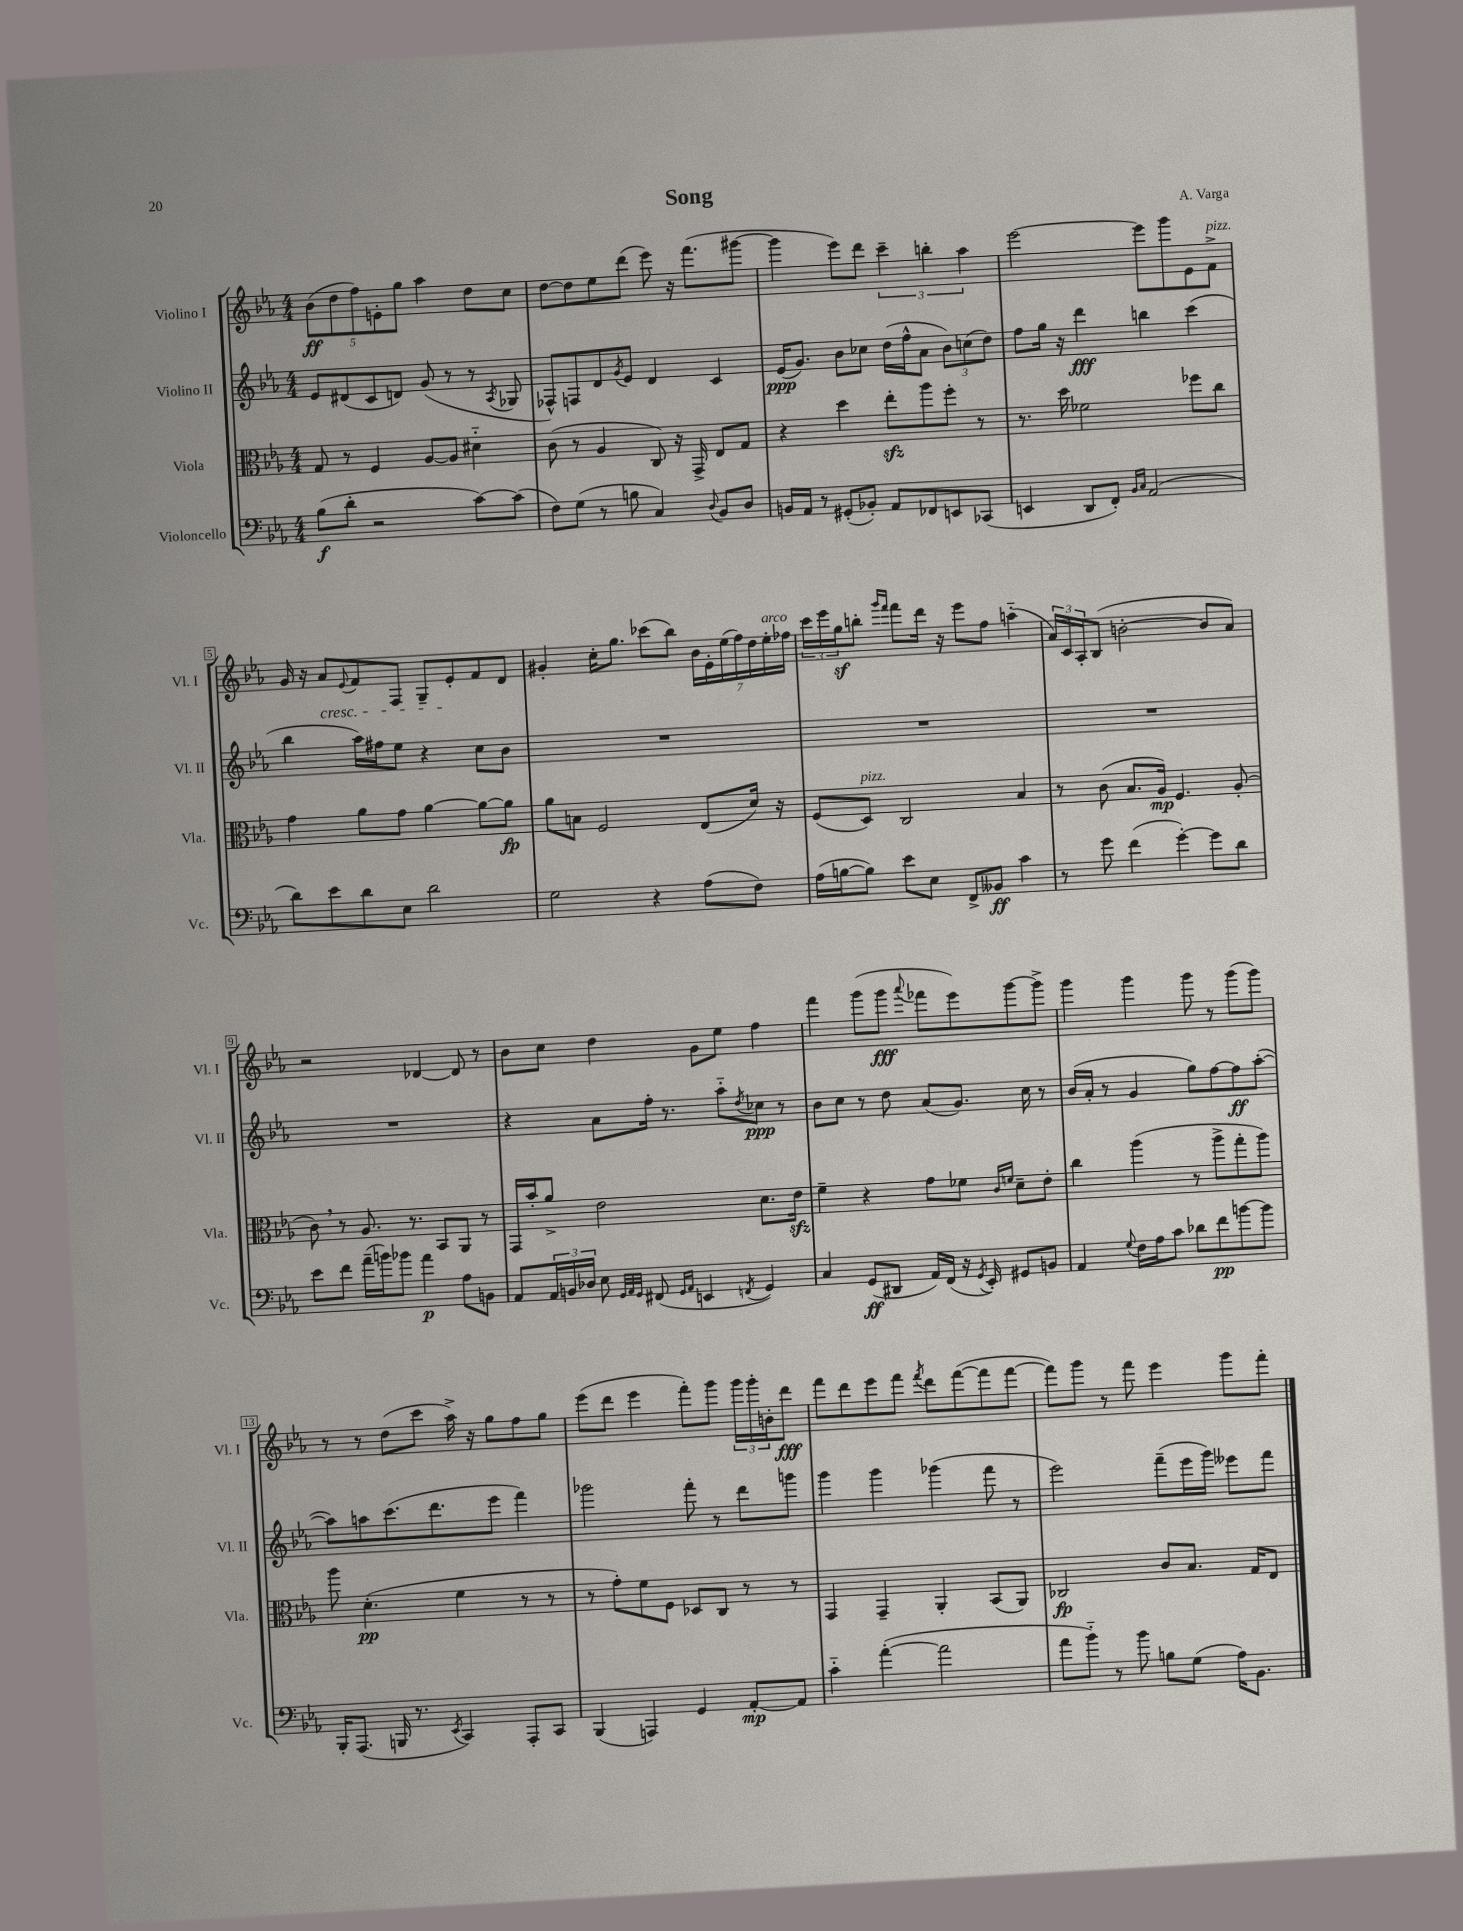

**kern	**dynam	**kern	**dynam	**kern	**dynam	**kern	**dynam
*part4	*part4	*part3	*part3	*part2	*part2	*part1	*part1
*staff4	*staff4	*staff3	*staff3	*staff2	*staff2	*staff1	*staff1
*I"Violoncello	*	*I"Viola	*	*I"Violino II	*	*I"Violino I	*
*I'Vc.	*	*I'Vla.	*	*I'Vl. II	*	*I'Vl. I	*
*clefF4	*	*clefC3	*	*clefG2	*	*clefG2	*
*k[b-e-a-]	*	*k[b-e-a-]	*	*k[b-e-a-]	*	*k[b-e-a-]	*
*M4/4	*	*M4/4	*	*M4/4	*	*M4/4	*
=1	=1	=1	=1	=1	=1	=1	=1
(8B-\L	f	8G/	.	8e-/L	.	(10b-\L	ff
.	.	.	.	.	.	10dd\	.
8d'\J	.	8r	.	(8d#X/	.	.	.
.	.	.	.	.	.	10ff\)	.
2r	.	4F/	.	8c/	.	.	.
.	.	.	.	.	.	10en'\	.
.	.	.	.	8dn/J)	.	.	.
.	.	.	.	.	.	10gg\J	.
.	.	[8A-/L	.	(8g/	.	4aa-\	.
.	.	8A-/J]	.	8r	.	.	.
[8c\L)	.	4d#X\	.	8r	.	8dd\L	.
.	.	.	.	8qA-/	.	.	.
(8c\J]	.	.	.	8G-X/	.	8cc\J	.
=2	=2	=2	=2	=2	=2	=2	=2
8F\L)	.	(8c\	.	8F-X^^/L)	.	[8dd\L	.
(8G\J	.	8r	.	8Fn/	.	8dd\]	.
8r	.	4A-/	.	8d/	.	8ee-\	.
.	.	.	.	8qg/	.	.	.
8Bn\	.	.	.	8e-/J	.	(8ddd\J	.
4C/)	.	8C/)	.	4d/	.	8eee-\)	.
.	.	16r	.	.	.	16r	.
.	.	16GG^/	.	.	.	(8.fff\L	.
8qqD/	.	.	.	.	.	.	.
8BB-/L	.	8E-/L	.	4c/	.	.	.
8D/J	.	8G/J	.	.	.	[8ggg#X\J	.
=3	=3	=3	=3	=3	=3	=3	=3
16BBn/LL	.	4r	.	(16e-/KL	ppp	4ggg#\]	.
16AA-/JJ	.	.	.	8.g/J)	.	.	.
8r	.	.	.	.	.	.	.
(8GG#X'/L	.	4dd\	.	8b-\L	.	8eee-\L)	.
8BB-X'/J)	.	.	.	8cc-X\J	.	8ddd\J	.
8AA-/L	.	8ee-zz'\L	.	(16dd\LL	.	6ccc~\	.
.	.	.	.	16ff^^\J	.	.	.
8FF-X/	.	8aa-\	.	8a-\J	.	.	.
.	.	.	.	.	.	6bbn'\	.
8EEn/	.	8ff'\J	.	12b-\L)	.	.	.
.	.	.	.	(12ccn\	.	6aa-\	.
(8CC-X/J	.	8r	.	.	.	.	.
.	.	.	.	12dd\J)	.	.	.
=4	=4	=4	=4	=4	=4	=4	=4
4EEn/	.	8.r	.	8ff\L	.	[2eee-\	.
.	.	.	.	16gg\Jk	.	.	.
.	.	16dd\	.	16r	.	.	.
8DD/L	.	2f-X\	.	4ddd\	fff	.	.
8FF'/J)	.	.	.	.	.	.	.
16qqBB-/LL	.	.	.	.	.	.	.
16qqC/JJ	.	.	.	.	.	.	.
(2AA-/	.	.	.	4bbn\	.	8eee-\L]	.
.	.	.	.	.	.	8ggg\	.
.	.	8ff-X\L	.	(4ccc\	.	8e-\	.
!	!	!	!	!	!	!LO:TX:a:i:t=pizz.	!
.	.	8cc\J	.	.	.	8f^\J	.
!!LO:LB:g=z
=5	=5	=5	=5	=5	=5	=5	=5
8d\L)	.	4g\	.	4bb-\	.	16g/	.
.	.	.	.	.	.	16r	.
!	!	!	!	!	!	!LO:TX:b:i:t=cresc.	!
8e-\	.	.	.	.	.	8a-/L	.
.	.	.	.	.	.	8qqe-/	.
8d\	.	8a-\L	.	16aa-\LL)	.	8f/	.
.	.	.	.	16ff#X\J	.	.	.
8E-\J	.	8g\J	.	8ee-\J	.	8F/J	.
2d\	.	[4a-\	.	4r	.	8G~/L	.
.	.	.	.	.	.	8e-'/	.
.	.	8a-\L_	.	8cc\L	.	8f/	.
.	.	8a-\J]	fp	8b-\J	.	8d/J	.
=6	=6	=6	=6	=6	=6	=6	=6
2G\	.	8a-\L	.	1r	.	4g#X'/	.
.	.	8Bn\J	.	.	.	.	.
.	.	2F/	.	.	.	16cc'\KL	.
.	.	.	.	.	.	8.gg\J	.
4r	.	.	.	.	.	(8ccc-X\L	.
.	.	.	.	.	.	8bb-\J)	.
(8A-\L	.	(8E-/L	.	.	.	28b-\LL	.
.	.	.	.	.	.	28e-'\	.
.	.	.	.	.	.	(28ee-\	.
.	.	.	.	.	.	28ff\)	.
8F\J)	.	16d/Jk)	.	.	.	.	.
.	.	.	.	.	.	28dd\	.
!	!	!	!	!	!	!LO:TX:a:i:t=arco	!
.	.	.	.	.	.	28ee-'\	.
.	.	16r	.	.	.	.	.
.	.	.	.	.	.	28ff-X\JJ	.
=7	=7	=7	=7	=7	=7	=7	=7
(16A-\LL	.	(8F/L	.	1r	.	24ccc\LL	.
.	.	.	.	.	.	24eee-\	.
[16Bn\J	.	.	.	.	.	.	.
.	.	.	.	.	.	24ggz\J	.
!	!	!LO:TX:a:i:t=pizz.	!	!	!	!	!
8B\J])	.	8D/J)	.	.	.	8bbn'\J	.
.	.	.	.	.	.	16qqggg/LL	.
.	.	.	.	.	.	16qqfff/JJ	.
8e-\L	.	2C/	.	.	.	8fff\L	.
8E-\J	.	.	.	.	.	16ddd\Jk	.
.	.	.	.	.	.	16r	.
8FF^/L	.	.	.	.	.	8eee-\L	.
8BB--X/J	ff	.	.	.	.	8ff\J	.
4c\	.	4B-/	.	.	.	(4aan\	.
=8	=8	=8	=8	=8	=8	=8	=8
8r	.	8r	.	1r	.	24a-/LL)	.
.	.	.	.	.	.	24c/	.
.	.	.	.	.	.	24A-'/J	.
8g\	.	(8c\	.	.	.	(8B-/J	.
(4f\	.	8.B-/L	.	.	.	[2bn'\	.
.	.	16A-/Jk)	mp	.	.	.	.
[4g'\)	.	4.F/	.	.	.	.	.
8g\L]	.	.	.	.	.	8b/L]	.
8d\J	.	(8A-'/	.	.	.	8a-/J)	.
!!LO:LB:g=z
=9	=9	=9	=9	=9	=9	=9	=9
8e-\L	.	8c,\)	.	1r	.	2r	.
8f\J	.	8r	.	.	.	.	.
(16a-~\LL	.	8.A-/	.	.	.	.	.
16bn\J)	.	.	.	.	.	.	.
8b-X\J	.	.	.	.	.	.	.
.	.	8.r	.	.	.	.	.
4a-\	p	.	.	.	.	[4d-X/	.
.	.	8BB-/L	.	.	.	.	.
8A-\L	.	8AA-/J	.	.	.	8d-/]	.
8BBn\J	.	8r	.	.	.	8r	.
=10	=10	=10	=10	=10	=10	=10	=10
8AA-/L	.	16GG/LL	.	4r	.	8b-\L	.
.	.	16b-'/J	.	.	.	.	.
24AA-/L	.	8a-^/J	.	.	.	8cc\J	.
24BBn/	.	.	.	.	.	.	.
24D-X/JJ	.	.	.	.	.	.	.
8E-\	.	2e-\	.	8a-\L	.	4dd\	.
32qqGG/LLL	.	.	.	.	.	.	.
32qqAA-/	.	.	.	.	.	.	.
32qqGG/JJJ	.	.	.	.	.	.	.
(8FF#X/	.	.	.	16ff'\Jk	.	.	.
.	.	.	.	8.r	.	.	.
16qqGG/LL	.	.	.	.	.	.	.
16qqAA-/JJ	.	.	.	.	.	.	.
4EEn/	.	.	.	.	.	8g\L	.
.	.	.	.	8aa-\L	.	8ee-\J	.
8qFFn/	.	.	.	8qdd/	.	.	.
4GG/)	.	8.d\L	.	8cc-X\J	ppp	4ff\	.
.	.	.	.	8r	.	.	.
.	.	16e-zz\Jk	.	.	.	.	.
=11	=11	=11	=11	=11	=11	=11	=11
4C/	.	4f~\	.	8b-\L	.	4fff\	.
.	.	.	.	8cc\J	.	.	.
(8GG/L	ff	4r	.	8r	.	(8ggg\L	.
8DD#X/J	.	.	.	8dd\	.	8ggg\J	fff
.	.	.	.	.	.	8qqaaa-/	.
16AA-/LL)	.	8g\L	.	(8a-/L	.	8fff-X\L	.
(16FF/JJ	.	.	.	.	.	.	.
16r	.	8f-X\J	.	8.g/J)	.	8eee-\)	.
8qGG/	.	.	.	.	.	.	.
16EE-'/)	.	.	.	.	.	.	.
.	.	16qqc/LL	.	.	.	.	.
.	.	16qqfn/JJ	.	.	.	.	.
8GG#X/L	.	8d~\L	.	.	.	[8ggg\	.
.	.	.	.	16cc\	.	.	.
8BBn/J	.	8e-'\J	.	8r	.	8ggg^\J]	.
=12	=12	=12	=12	=12	=12	=12	=12
4AA-/	.	4cc\	.	(16b-/LL	.	4ggg\	.
.	.	.	.	16a-'/JJ	.	.	.
.	.	.	.	8r	.	.	.
8qqG/	.	.	.	.	.	.	.
16F\LL	.	(4aa-\	.	4g/	.	4ggg\	.
16A-\J	.	.	.	.	.	.	.
8c\J	.	.	.	.	.	.	.
8d-X\L	.	8r	.	8gg\L)	.	8ggg\	.
8f\	pp	8aa-^\L	.	[8ff\	.	8r	.
[8bn\	.	8gg'\	.	8ff\]	ff	(8ggg\L	.
8b\J]	.	8aa-\J)	.	([8aa-'\J	.	8ggg\J)	.
!!LO:LB:g=z
=13	=13	=13	=13	=13	=13	=13	=13
16BBB-'/KL	.	8aa-\	.	8aa-\L])	.	8r	.
(8.AAA-/J	.	.	.	.	.	.	.
.	.	(4.d'\	pp	8aan\	.	8r	.
16BBBn/	.	.	.	(8.ccc\	.	(8dd\L	.
8.r	.	.	.	.	.	.	.
.	.	.	.	.	.	8ccc\J	.
.	.	.	.	8.ddd\	.	.	.
8qEE-/	.	.	.	.	.	.	.
4CC/)	.	4f\	.	.	.	16aa-^\)	.
.	.	.	.	.	.	16r	.
.	.	.	.	8eee-\J	.	8gg\L	.
8AAA-'/L	.	8r	.	4fff\)	.	8ff\	.
8CC/J	.	8r	.	.	.	8gg\J	.
=14	=14	=14	=14	=14	=14	=14	=14
(4BBB-/	.	8r	.	2ggg-X\	.	(8eee-\L	.
.	.	8g'\L)	.	.	.	8ddd\J	.
4AAAn/)	.	8f\	.	.	.	4eee-\	.
.	.	8F\J	.	.	.	.	.
4GG/	.	8D-X/L	.	8fff'\	.	8fff'\L)	.
.	.	8C/J	.	8r	.	8ggg\J	.
[8AA-'/L	mp	8r	.	8ddd\L	.	24ggg\LL	.
.	.	.	.	.	.	24ggg'\	.
.	.	.	.	.	.	24bn'\J	.
8AA-/J]	.	8r	.	8gggn\J	.	8ddd\J	fff
=15	=15	=15	=15	=15	=15	=15	=15
4c\	.	4GG/	.	4ggg\	.	8fff\L	.
.	.	.	.	.	.	8ddd\	.
([4a-'\	.	4GG~/	.	4ggg\	.	8eee-\	.
.	.	.	.	.	.	8fff\J	.
.	.	.	.	.	.	8qfff/	.
2a-\]	.	4AA-'/	.	(4ggg-X\	.	8ddd\L	.
.	.	.	.	.	.	([8fff\	.
.	.	(8BB-/L	.	8fff\	.	8fff\]	.
.	.	8AA-/J)	.	8r	.	[8fff\J	.
=16	=16	=16	=16	=16	=16	=16	=16
8a-\L	.	2C-X/	fp	2eee-\)	.	8fff\L])	.
8b-\J)	.	.	.	.	.	8ggg\J	.
8r	.	.	.	.	.	8r	.
8b-\	.	.	.	.	.	8fff\	.
8Bn\L	.	8c/L	.	(8fff~\L	.	4eee-\	.
(8G\J	.	8.B-/J	.	16eee-\L	.	.	.
.	.	.	.	16ggg\JJ)	.	.	.
16A-\KL)	.	.	.	8eee--X\L	.	8ggg\L	.
8.BB-\J	.	16G/KL	.	.	.	.	.
.	.	8E-/J	.	8fff\J	.	8fff'\J	.
==	==	==	==	==	==	==	==
*-	*-	*-	*-	*-	*-	*-	*-
